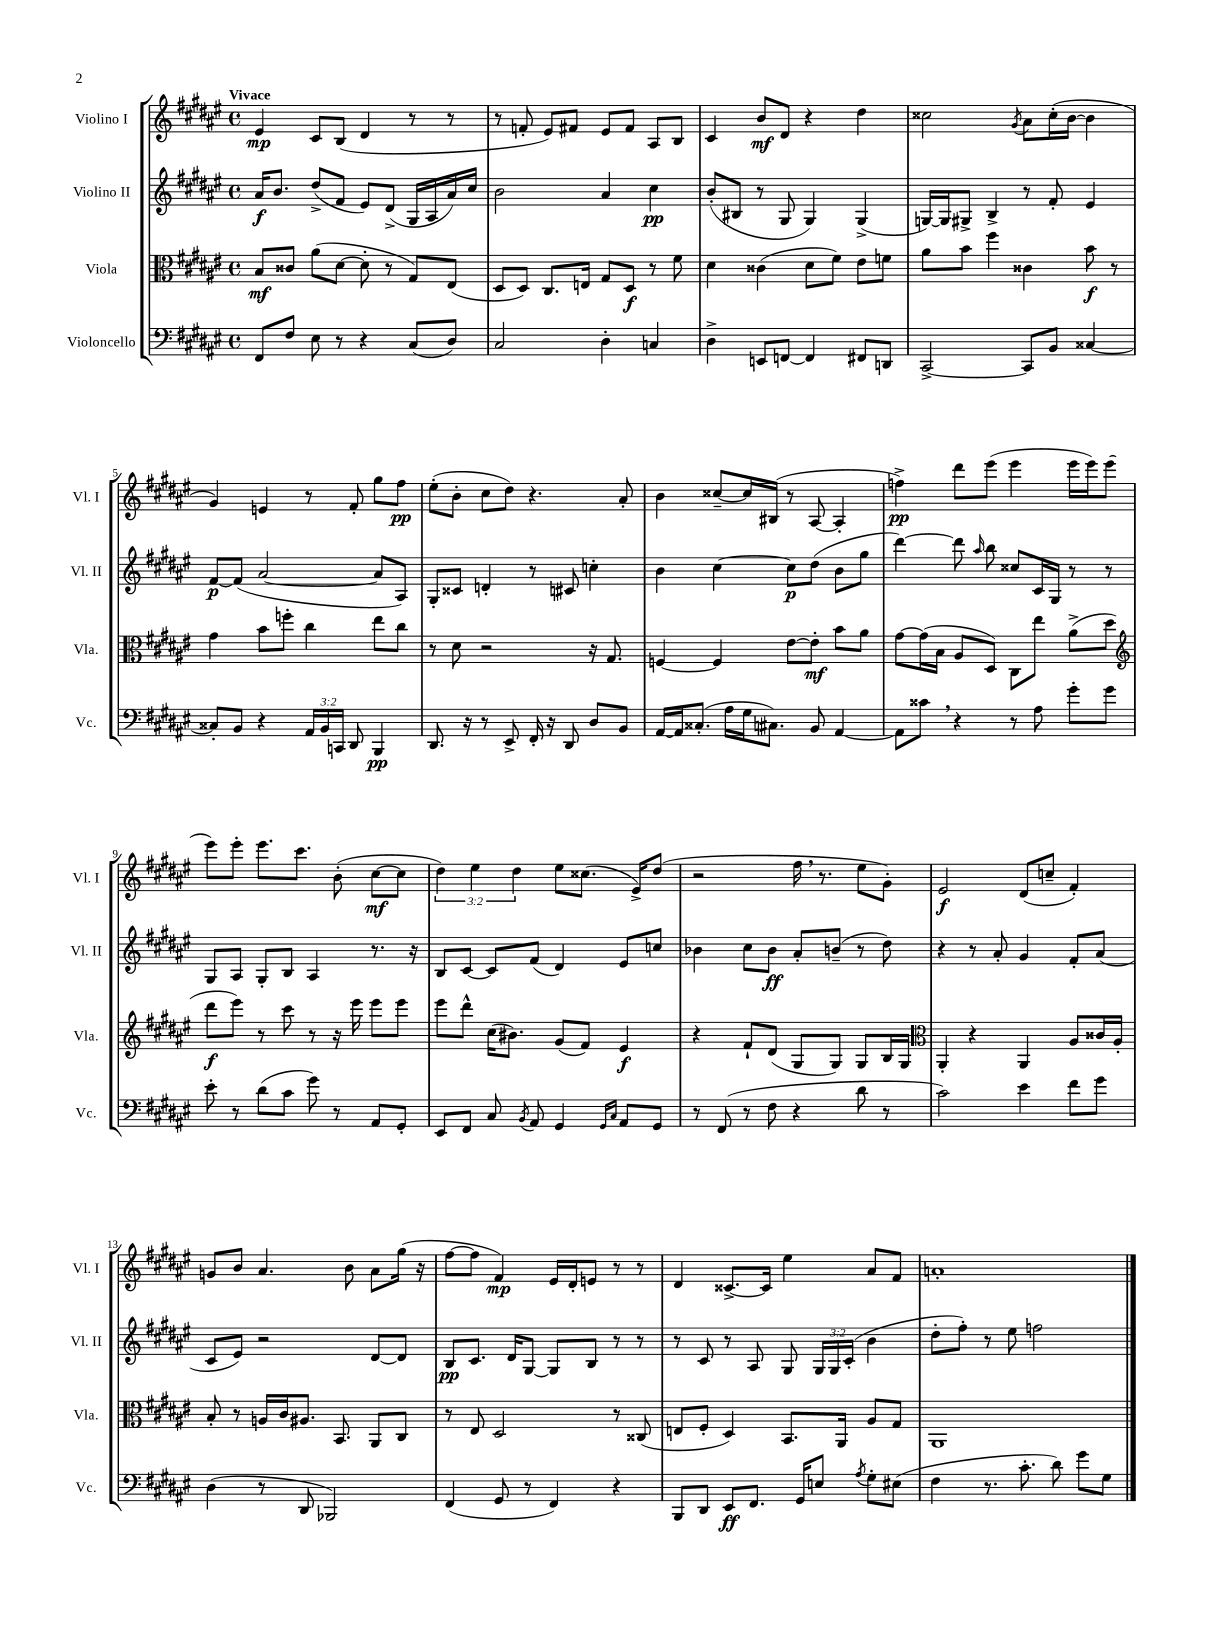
<<
\new StaffGroup <<
\new Staff = "s0" \with { instrumentName = "Violino I" shortInstrumentName = "Vl. I" } {
    \clef treble \key fis \major \defaultTimeSignature \time 4/4 \override Staff.TupletNumber.text = #tuplet-number::calc-fraction-text \tempo "Vivace"
    \autoBeamOff eis'4\mp cis'8[ b8]( dis'4 r8 r8 |
    r8 f'8-. eis'8[) fis'8] eis'8[ fis'8] ais8[ b8] |
    cis'4 b'8[\mf dis'8] r4 dis''4 |
    cisis''2 \acciaccatura { gis'8 } ais'8[ cisis''16-.( b'16]~ b'4 |
    gis'4) e'4 r8 fis'8-. gis''8[ fis''8]\pp |
    eis''8[-.( b'8]-. cis''8[ dis''8]) r4. ais'8-. |
    b'4 cisis''8[~-- cisis''16 bis16]( r8 ais8~ ais4-. |
    f''4->\pp) dis'''8[ eis'''8]( eis'''4 eis'''16[ eis'''16) eis'''8]( |
    eis'''8[) eis'''8]-. eis'''8.[ cis'''8.] b'8-.( cis''8[~\mf cis''8] |
    \tuplet 3/2 { dis''4) eis''4 dis''4 } eis''8[ cisis''8.]( eis'16[->) dis''8]( |
    r2 fis''16 \breathe r8. eis''8[ gis'8]-.) |
    eis'2\f dis'8[( c''8]-- fis'4-.) |
    g'8[ b'8] ais'4. b'8 ais'8[ gis''16]( r16 |
    fis''8[~ fis''8] fis'4\mp) eis'16[ dis'16-. e'8] r8 r8 |
    dis'4 cisis'8.[~-> cisis'16] eis''4 ais'8[ fis'8] |
    a'1-. \bar "|." |
}
\new Staff = "s1" \with { instrumentName = "Violino II" shortInstrumentName = "Vl. II" } {
    \clef treble \key fis \major \defaultTimeSignature \time 4/4 \override Staff.TupletNumber.text = #tuplet-number::calc-fraction-text
    \autoBeamOff ais'16[\f b'8.] dis''8[->( fis'8] eis'8[) dis'8]->( gis16[ ais16 ais'16) cis''16] |
    b'2 ais'4 cis''4\pp |
    b'8[-.( bis8] r8 gis8 gis4) gis4->( |
    g16[~) g16 gis8]-> b4-> r8 fis'8-. eis'4 |
    fis'8[~\p fis'8]( ais'2~ ais'8[ ais8]) |
    gis8[-. cisis'8] d'4-. r8 cis'8 c''4-. |
    b'4 cis''4~ cis''8[\p dis''8]( b'8[ gis''8] |
    dis'''4~) dis'''8 \grace { ais''16 } b''8 cisis''8[ cis'16 gis16] r8 r8 |
    gis8[ ais8] gis8[-. b8] ais4 r8. r16 |
    b8[ cis'8]~ cis'8[ fis'8]( dis'4) eis'8[ c''8] |
    bes'4 cis''8[ bes'8]\ff ais'8[-. b'8]--( r8 dis''8) |
    r4 r8 ais'8-. gis'4 fis'8[-. ais'8]( |
    cis'8[ eis'8]) r2 dis'8[~ dis'8] |
    b8[\pp cis'8.] dis'16[ gis8]~ gis8[ b8] r8 r8 |
    r8 cis'8 r8 ais8 gis8 \tuplet 3/2 { gis16[ gis16 cis'16]-.( } b'4 |
    dis''8[-. fis''8]-.) r8 eis''8 f''2 \bar "|." |
}
\new Staff = "s2" \with { instrumentName = "Viola" shortInstrumentName = "Vla." } {
    \clef alto \key fis \major \defaultTimeSignature \time 4/4
    \autoBeamOff b8[\mf cisis'8] ais'8[( dis'8]~ dis'8-. r8 gis8[) eis8]( |
    dis8[ dis8]) cis8.[ e16] gis8[ dis8]\f r8 fis'8 |
    dis'4 cisis'4( dis'8[ fis'8]) eis'8[ f'8] |
    ais'8[ b'8] fis''4 cisis'4 b'8\f r8 |
    gis'4 b'8[ f''8]-. cis''4 eis''8[ cis''8] |
    r8 dis'8 r2 r16 gis8. |
    f4~ f4 eis'8[~ eis'8]-.\mf b'8[ ais'8] |
    gis'8[~ gis'16( b16] ais8[ dis8]) cis8[ eis''8] ais'8[->( dis''8] |
    \clef treble dis'''8[\f eis'''8]) r8 cis'''8 r8 r16 eis'''16 eis'''8[ eis'''8] |
    eis'''8[ dis'''8]-^ cis''16[( bis'8.]) gis'8[( fis'8]) eis'4\f |
    r4 fis'8[-! dis'8]( gis8[ gis8]) gis8[ b16 gis16] |
    \clef alto ais,4-. r4 ais,4 ais8[ cisis'16 ais16]-. |
    b8-. r8 a16[ cis'16 ais8.] b,8. ais,8[ cis8] |
    r8 eis8 dis2 r8 cisis8( |
    e8[ fis8]-. dis4) b,8.[ ais,16] ais8[ gis8] |
    ais,1 \bar "|." |
}
\new Staff = "s3" \with { instrumentName = "Violoncello" shortInstrumentName = "Vc." } {
    \clef bass \key fis \major \defaultTimeSignature \time 4/4 \override Staff.TupletNumber.text = #tuplet-number::calc-fraction-text
    \autoBeamOff fis,8[ fis8] eis8 r8 r4 cis8[( dis8]) |
    cis2 dis4-. c4 |
    dis4-> e,8[ f,8]~ f,4 fis,8[ d,8] |
    cis,2~-> cis,8[ b,8] cisis4~ |
    cisis8[-. b,8] r4 \tuplet 3/2 { ais,16[ b,16 c,16] } dis,8 b,,4\pp |
    dis,8. r16 r8 eis,8-> fis,16-. r16 dis,8 dis8[ b,8] |
    ais,16[~ ais,16 cisis8.]-.( ais16[ gis16 cis8.]) b,8 ais,4~ |
    ais,8[ cisis'8] \breathe r4 r8 ais8 gis'8[-. gis'8] |
    eis'8-. r8 dis'8[( cis'8] gis'8) r8 ais,8[ gis,8]-. |
    eis,8[ fis,8] cis8 \acciaccatura { b,8 } ais,8 gis,4 \grace { gis,16[ cis16] } ais,8[ gis,8] |
    r8 fis,8( r8 fis8 r4 dis'8 r8 |
    cis'2) eis'4 fis'8[ gis'8] |
    dis4( r8 dis,8 bes,,2) |
    fis,4( gis,8 r8 fis,4) r4 |
    b,,8[ dis,8] eis,8[\ff fis,8.] gis,16[ e8] \acciaccatura { ais8 } gis8[-. eis8]( |
    fis4 r8. cis'8.-. dis'8) gis'8[ gis8] \bar "|." |
}
>>
>>
